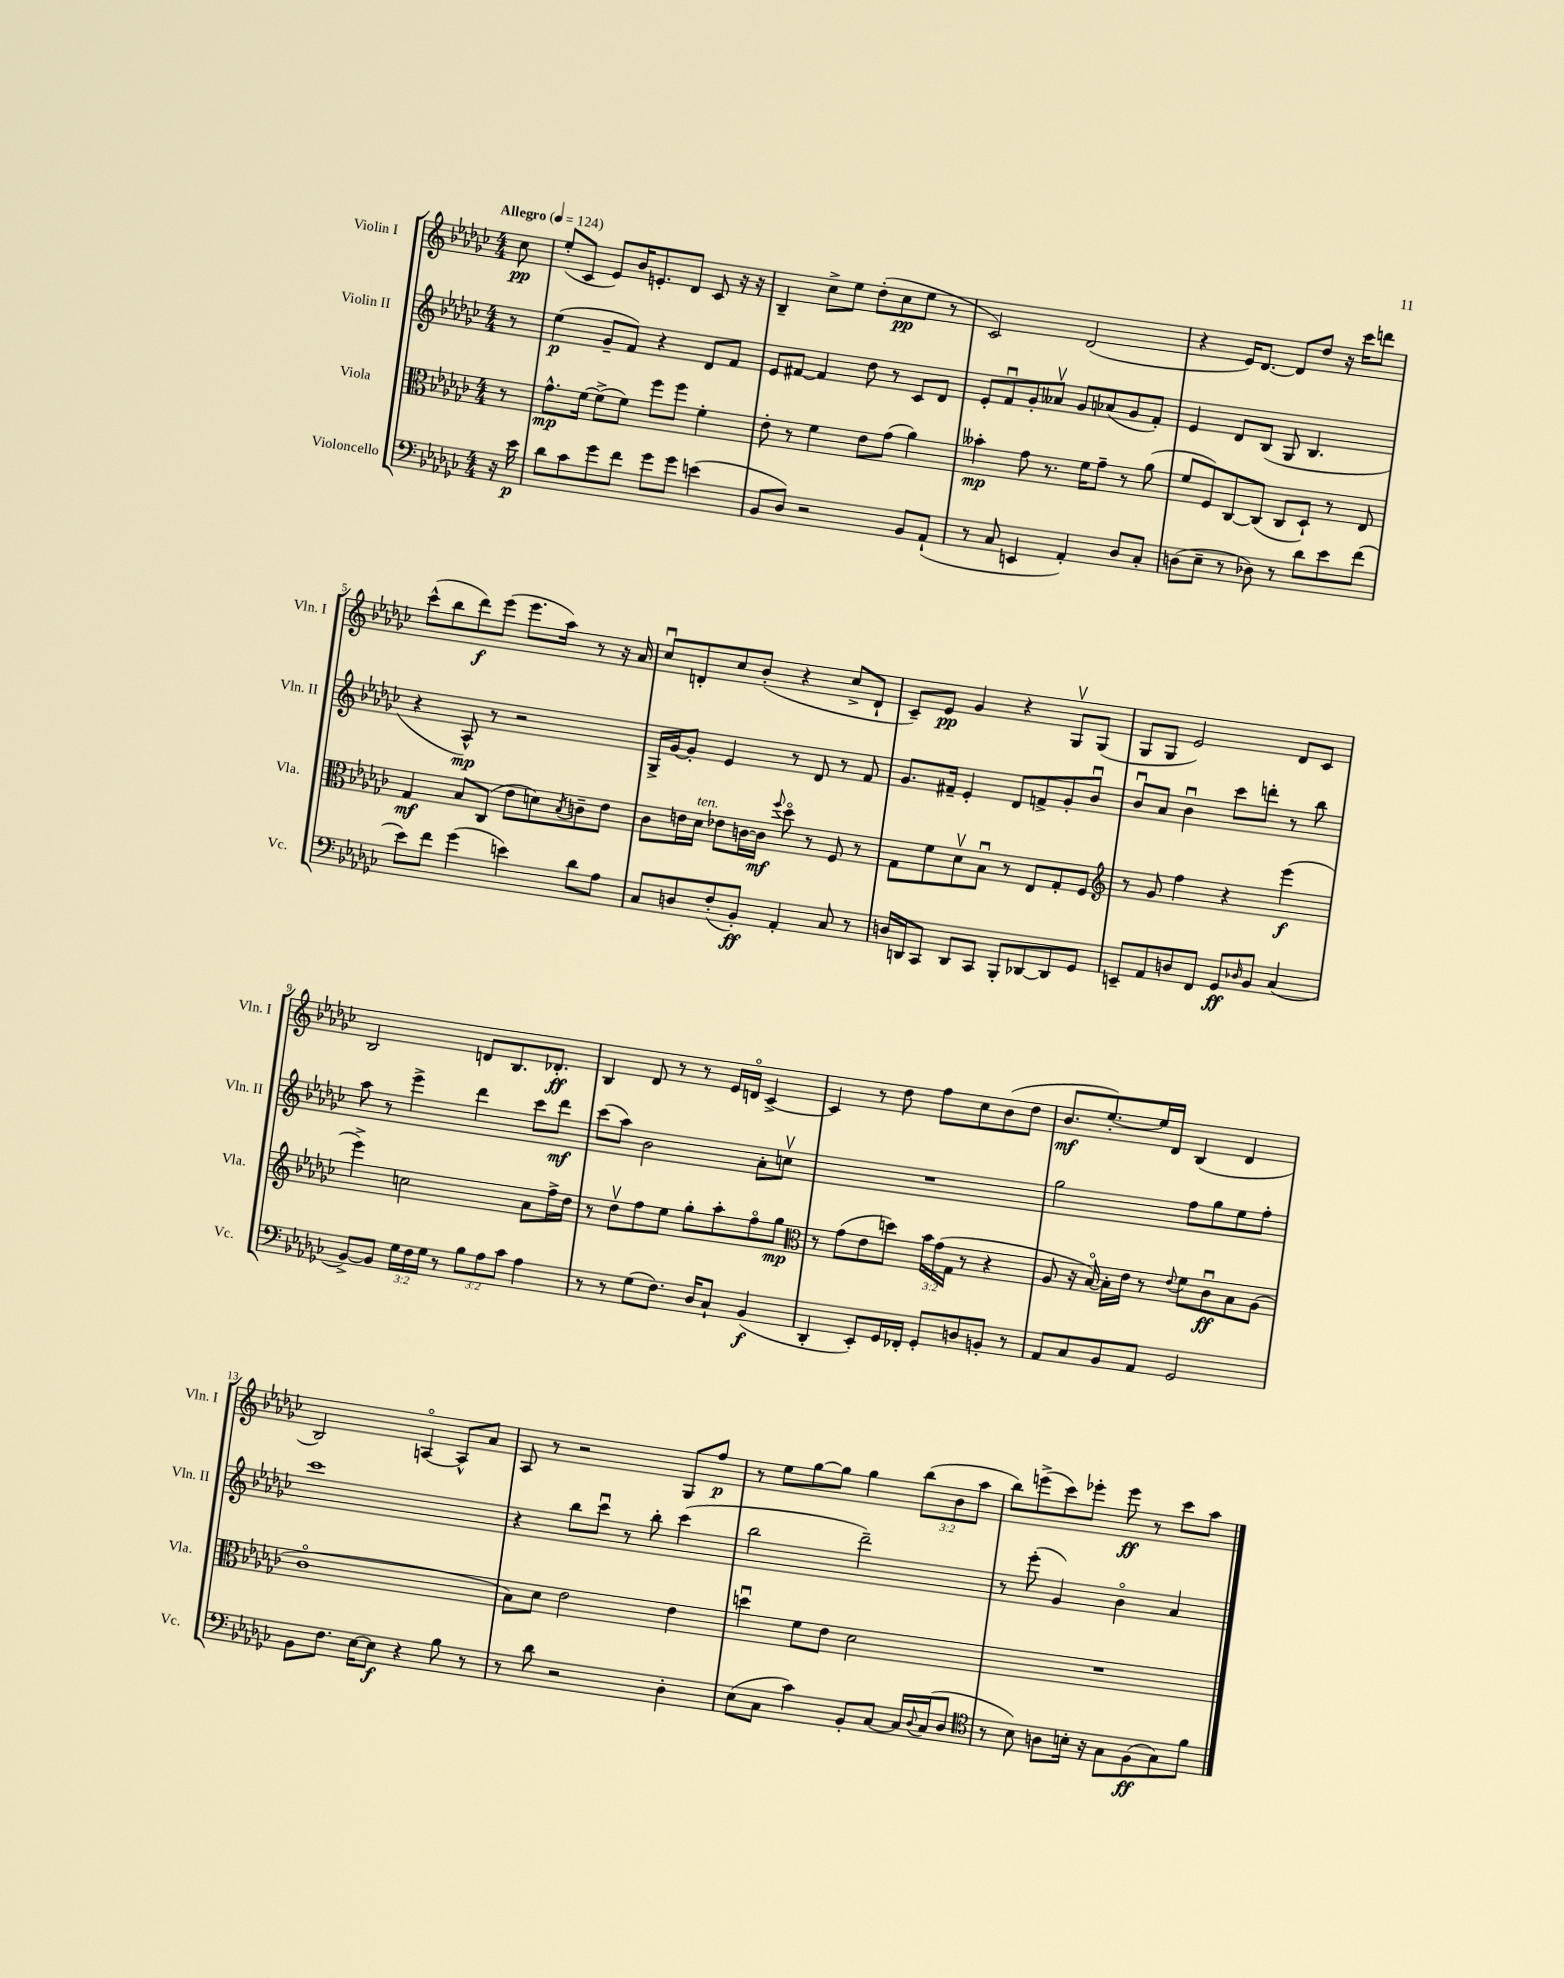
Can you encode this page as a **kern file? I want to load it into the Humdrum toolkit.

**kern	**kern	**kern	**kern
*staff4	*staff3	*staff2	*staff1
*clefF4	*clefC3	*clefG2	*clefG2
*k[b-e-a-d-g-c-]	*k[b-e-a-d-g-c-]	*k[b-e-a-d-g-c-]	*k[b-e-a-d-g-c-]
*M4/4	*M4/4	*M4/4	*M4/4
*MM124	*MM124	*MM124	*MM124
16r	8r	8r	8cc-
16e-	.	.	.
=	=	=	=
8d-	8.g-^^	(4ee-	(8ee-'
8c-	.	.	8c-
.	[16f	.	.
8g-	(8f^]	8g-~	8e-)
8f	8f)	8f)	16b-
.	.	.	8.e'
8g-	8ff	4r	.
8g-	8ff	.	8d-
(4e	4f'	8d-	8c-
.	.	8f	16r
.	.	.	16r
=	=	=	=
8BB-	8e-'	8e-	4B-~
8D-)	8r	[8f#	.
2r	4f	4f#]	8cc-^
.	.	.	8ee-
.	8e-	8dd-	(8dd-'
.	(8g-	8r	8cc-
8BB-	4a-)	8c-	8ee-
(8AA-`	.	8d-	8r
=	=	=	=
8r	4b--'	8e-'	2c-)
8C-	.	8fu	.
4EE	8g-	8g-'	.
.	8.r	8a--v	.
4AA-')	.	8g-	(2d-
.	16f	.	.
.	8g-~	(8a-	.
8D-	8r	8g-	.
8C-'	(8a-	8f')	.
=	=	=	=
(8D	8f	4e-	4r
8E-~	8F)	.	.
8r	[8C-	8d-	16e-)
.	.	.	[8.d-
8D-)	(8C-]	(8B-	.
8r	8C-	8G-	8d-]
8d-	8D-`)	4.B-	8dd-
8e-	8r	.	16r
.	.	.	16ccc-
(8f	8E-	.	8ddd
=	=	=	=
8e-)	4G-	4r	(8ccc-^^
8f	.	.	8bb-
(4g-	8B-	8A-^^)	8ddd-)
.	(8C-	8r	(8eee-
4e)	8e-	2r	8.eee-
.	8d)	.	.
.	.	.	16aa-)
.	8qB-	.	.
8d-	8c~	.	8r
8A-	8e-	.	16r
.	.	.	16a-
=	=	=	=
8C-	8c-	16G-^	8cc-u
.	.	[16g-	.
8D	16e	8g-']	8d'
.	16d-	.	.
(8F'	8e-	4e-	8cc-
8BB-')	[16c	.	(8b-'
.	16c]	.	.
.	8qqff	.	.
4AA-'	8dd-o	8r	4r
.	8r	8d-	.
8C-	8F	8r	8cc-^
8r	8r	8f	8d`
=	=	=	=
16D	8G-	8.g-	8c-~)
16DD	.	.	.
8CC-	8f	.	8e-
.	.	16f#~	.
8DD	8d-v	4e-'	4g-
8CC-	8B-u	.	.
8BBB-'	8r	8d-	4r
[8DD-	8E-	8f^	.
8DD-]	8G-'	8g-'	8G-v
8GG-	8F	8b-u	(8G-
=	=	=	=
*	*clefG2	*	*
8EE~	8r	8b-u	8G-
8AA-	8g-	8a-	8G-
8D	4ff	4b-u	2e-)
8FF	.	.	.
8GG-	4r	8ccc-	.
16qqD-	.	.	.
8BB-	.	8ddd'	.
(4C-	(4eee-	8r	8d-
.	.	8bb-	8c-
=	=	=	=
[8BB-^)	4eee-^)	8aa-	2B-
8BB-]	.	8r	.
24G-	2cc	4eee-^	.
24F	.	.	.
24G-	.	.	.
8r	.	.	.
12B-	.	4ddd-	8d
12A-	.	.	.
.	.	.	8.B-
12c-	.	.	.
4A-	8a-	8ccc-	.
.	.	.	8.d-'
.	16ff^	8ddd-	.
.	16dd-	.	.
=	=	=	=
8r	8r	(8ccc-	4B-
8r	8dd-v	8aa-)	.
(8G-	8ff	2b-	8d-
8.F)	8ee-	.	8r
.	8gg-'	.	8r
16D-	.	.	.
8C-`	8aa-'	.	16e-
.	.	.	16do
(4BB-	8ffo	8a-'	[4c-^
.	8gg-	8ccv	.
=	=	=	=
*	*clefC3	*	*
4DD-'	8r	1r	4c-]
.	(8g-	.	.
8EE-')	8e-	.	8r
16GG-	8dd)	.	8dd-
16FF-'	.	.	.
8GG-'	24b-	.	8ff
.	(24g-	.	.
.	24G-	.	.
8D	8r	.	8cc-
8BB'	4r	.	(8b-
8r	.	.	8dd-
=	=	=	=
8AA-	8A-	2gg-	8.b-
8C-	16r	.	.
.	[16B-o)	.	[8.ee-')
8BB-	16B-']	.	.
.	16e-	.	.
8AA-	8r	.	16ee-]
.	.	.	16d-
.	8qqe-	.	.
2GG-	8f	8ff	(4B-
.	8c-u	8gg-	.
.	8B-	8ee-	4d-
.	(8A-	8ff'	.
=	=	=	=
8BB-	1c-o	1ccc-	2B-)
8.F	.	.	.
[16E-	.	.	.
8E-]	.	.	.
4r	.	.	[4Ao
8B-	.	.	8A^^]
8r	.	.	8a-
=	=	=	=
8r	8B-)	4r	8A-
8d-	8d-	.	8r
2r	2e-	8bb-	2r
.	.	8ccc-u	.
.	.	8r	.
.	.	8bb-'	.
4D-'	4e-	(4ccc-	8G-
.	.	.	8ff
=	=	=	=
(8E-	4ddu	2bb-	8r
8C-	.	.	8ee-
4c-)	8f	.	[8gg-
.	8e-	.	8gg-]
8BB-'	2d-	2ddd-~)	4gg-
[8C-	.	.	.
16C-]	.	.	(12bb-
8qqD-	.	.	.
(16C-	.	.	.
.	.	.	12b-
8D-	.	.	.
.	.	.	12aa-
=	=	=	=
*clefC4	*	*	*
8r	1r	8r	8bb-)
8B-)	.	(8eee-'	(8eee^
8A	.	4g-)	8ccc-)
16B'	.	.	8eee-'
16r	.	.	.
8G-	.	4b-o	8eee-
(8F	.	.	8r
8G-)	.	4a-	8ccc-
8f	.	.	8aa-
==	==	==	==
*-	*-	*-	*-
